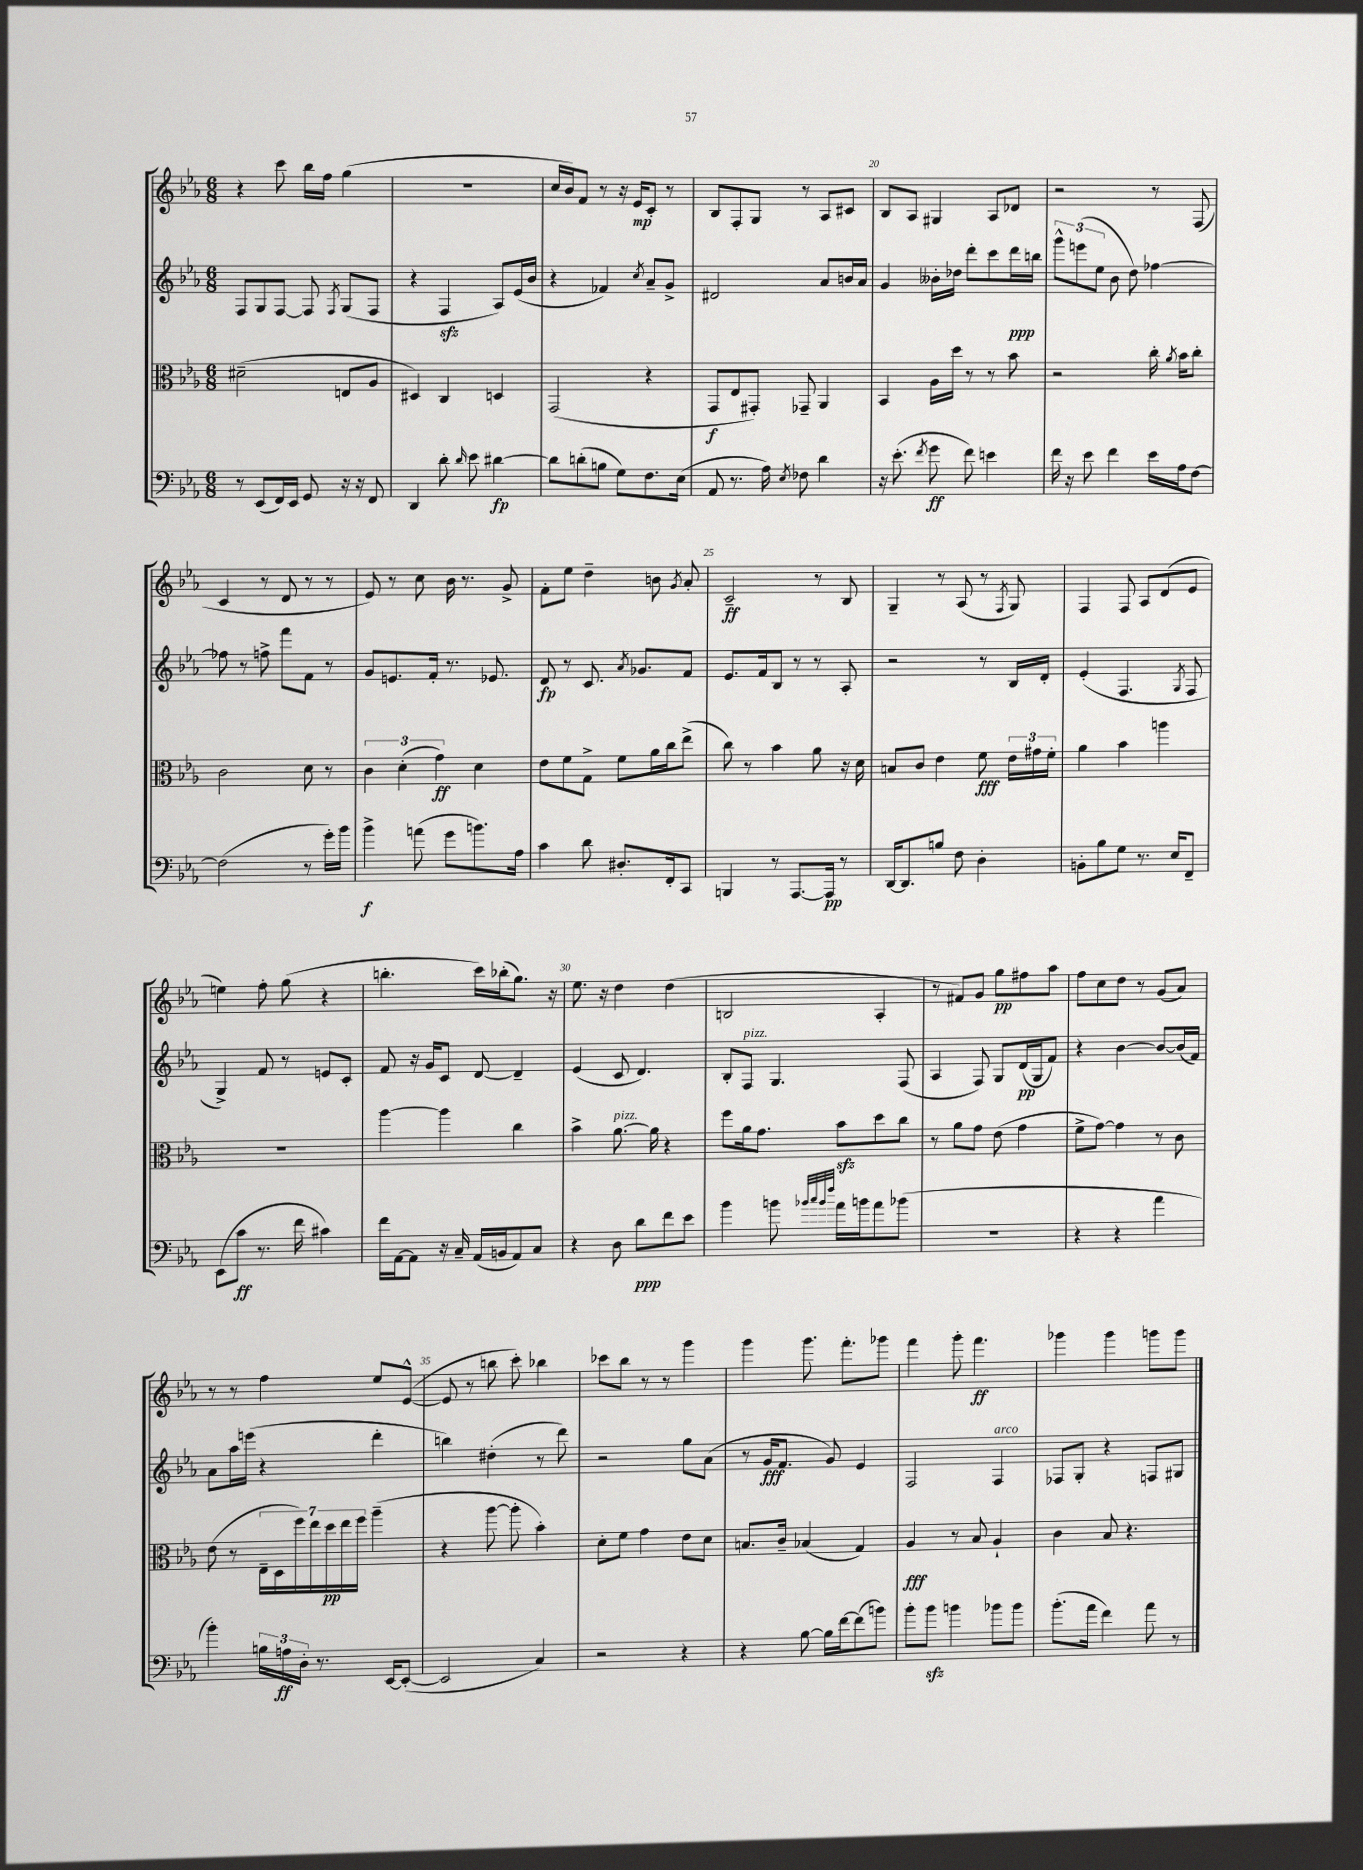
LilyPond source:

<<
\new StaffGroup <<
\new Staff = "s0" {
    \clef treble \key ees \major \numericTimeSignature \time 6/8
    \autoBeamOff r4 c'''8 bes''16[ f''16] g''4( |
    R2. |
    c''16[ bes'16) f'8] r8 r16 ees'16[\mp c'8]-. r8 |
    bes8[ f8-. g8] r8 aes8[ cis'8] |
    bes8[ aes8] gis4 aes8[ des'8] |
    r2 r8 f8( |
    c'4 r8 d'8 r8 r8 |
    ees'8) r8 c''8 bes'16 r8. g'8-> |
    f'8[-. ees''8] d''4-- b'8 \acciaccatura { g'8 } aes'8-. |
    c'2--\ff r8 bes8 |
    g4-- r8 aes8( r8 \acciaccatura { f8 } g8) |
    f4 f8 aes8[ d'8( ees'8] |
    e''4) f''8-. g''8( r4 |
    b''4.-. c'''16[) bes''16-.( g''8.]) r16 |
    ees''8. r16 d''4 d''4( |
    b2 aes4-. |
    r8 fis'8[) g'8] g''8[\pp fis''8 aes''8] |
    f''8[ c''8 d''8] r8 g'8[( aes'8]) |
    r8 r8 f''4 ees''8[ ees'8]~-^( |
    ees'8 r8 b''8 c'''8-.) bes''4 |
    ces'''8[ bes''8] r8 r8 g'''4 |
    g'''4 g'''8. f'''8.[-. ges'''8] |
    f'''4 g'''8-. f'''4.\ff |
    ges'''4 ges'''4 g'''8[ g'''8] \bar "|." |
}
\new Staff = "s1" {
    \clef treble \key ees \major \numericTimeSignature \time 6/8
    \autoBeamOff f8[ g8 f8]~ f8 \acciaccatura { f8 } g8[( f8] |
    r4 f4\sfz aes8[) ees'16( bes'16] |
    r4 fes'4) \acciaccatura { c''8 } aes'8[-- g'8]-> |
    dis'2 aes'8[ b'16 aes'16] |
    g'4 beses'16[-. des''16] d'''8[-. c'''8 d'''16\ppp b''16] |
    \tuplet 3/2 { g'''8[-^ e'''8( ees''8] } bes'8 d''8) fes''4~ |
    fes''8 r8 f''8-> f'''8[ f'8] r8 |
    g'8[ e'8. f'16]-. r8. ees'8. |
    d'8\fp r8 c'8. \acciaccatura { aes'8 } ges'8.[ f'8] |
    ees'8.[ f'16 bes8] r8 r8 aes8-. |
    r2 r8 bes16[ d'16]-. |
    ees'4-.( f4. \acciaccatura { g8 } f8 |
    g4->) f'8 r8 e'8[ c'8]-. |
    f'8 r16 g'16[ c'8] d'8~ d'4-- |
    ees'4( c'8 d'4.) |
    bes8[-. f8]^\markup { \italic "pizz." } g4. f8( |
    aes4 f8) g8[ d'16\pp( g16 f'8]) |
    r4 bes'4~ bes'8[~ bes'16( f'16]) |
    aes'8[ aes''16 e'''16]( r4 d'''4-. |
    b''4) dis''4-.( r8 d'''8) |
    r2 g''8[ aes'8]( |
    r8 g'16[\fff f'8.] g'8) ees'4 |
    f2 f4^\markup { \italic "arco" } |
    fes8[ g8]-. r4 f8[ gis8] \bar "|." |
}
\new Staff = "s2" {
    \clef alto \key ees \major \numericTimeSignature \time 6/8
    \autoBeamOff dis'2--( e8[ aes8] |
    dis4) c4 d4 |
    g,2( r4 |
    g,8[\f ees8 gis,8]-.) ges,8-- aes,4 |
    bes,4 aes16[ d''16] r8 r8 bes'8 |
    r2 c''16-. \acciaccatura { aes'8 } bes'16[ c''8]-. |
    c'2 d'8 r8 |
    \tuplet 3/2 { c'4 d'4-.( g'4\ff) } d'4 |
    ees'8[ f'8 g8]-> f'8[ aes'16 c''16 ees''8]->( |
    c''8) r8 bes'4 aes'8 r16 d'16 |
    b8[ c'8] ees'4 f'8\fff \tuplet 3/2 { ees'16[ gis'16 f'16]-. } |
    aes'4 bes'4 a''4 |
    R2. |
    aes''4~ aes''4 c''4 |
    bes'4-> aes'8.~^\markup { \italic "pizz." } aes'16 r4 |
    f''8[ aes'16 g'8.] bes'8[\sfz d''8 c''8] |
    r8 aes'8[ g'8] ees'8( g'4 |
    f'8[-> g'8]~) g'4 r8 c'8 |
    ees'8( r8 \tuplet 7/4 { ees16[-- d16 f''16) ees''16 d''16\pp ees''16 f''16] } aes''4--( |
    r4 aes''8~ aes''8-. bes'4-.) |
    d'8[-. f'8] g'4 ees'8[ d'8] |
    b8.[ c'16]-- bes4( g4) |
    aes4\fff r8 bes8 aes4-! |
    c'4 bes8 r4. \bar "|." |
}
\new Staff = "s3" {
    \clef bass \key ees \major \numericTimeSignature \time 6/8
    \autoBeamOff r8 ees,8[( f,16) ees,16] g,8 r16 r16 f,8 |
    d,4 d'8-. \grace { d'16 } ees'8 dis'4~\fp |
    dis'8[ d'8-.( b8] g8[) f8. ees16]( |
    aes,8 r8. aes16) \acciaccatura { ees8 } fes8 d'4 |
    r16 ees'8.-.( \acciaccatura { f'8 } g'8\ff f'8) e'4 |
    f'16 r16 ees'8 f'4 ees'16[ aes16 f8]~ |
    f2( r8 g'16[-.) bes'16] |
    bes'4->\f a'8( g'8[ b'8.) aes16] |
    c'4 d'8 dis8.[-. f,16-. c,8] |
    b,,4 r8 aes,,8.[~ aes,,16]\pp r8 |
    d,16[~ d,8. b8] f8 d4-. |
    b,8[-. bes8 g8] r8. ees16[ f,8]-- |
    ees,8[( c'8]\ff r8. f'16 cis'4) |
    f'16[ aes,16~ aes,8] r16 c16-- aes,16[( b,16 aes,8) c8] |
    r4 d8 d'8[\ppp f'8 ees'8] |
    bes'4 b'8 \grace { bes'32[ c''32 bes'32 f''32] } aes'16[ b'16 aes'8 bes'8]( |
    R2. |
    r4 r4 aes'4 |
    bes'4-.) \tuplet 3/2 { b16[ a16\ff d16]-. } r8. ees,16[~ ees,8]~-.( |
    ees,2 c4) |
    r2 r4 |
    r4 bes8~ bes16[ f'16~ f'8( b'8]) |
    bes'8[-. bes'8]\sfz b'4 bes'8[ bes'8] |
    bes'8.[-.( aes'16] f'4) aes'8 r8 \bar "|." |
}
>>
>>
\layout { \context { \Score currentBarNumber = #16 \override BarNumber.break-visibility = ##(#f #t #t) barNumberVisibility = #(every-nth-bar-number-visible 5) } }
